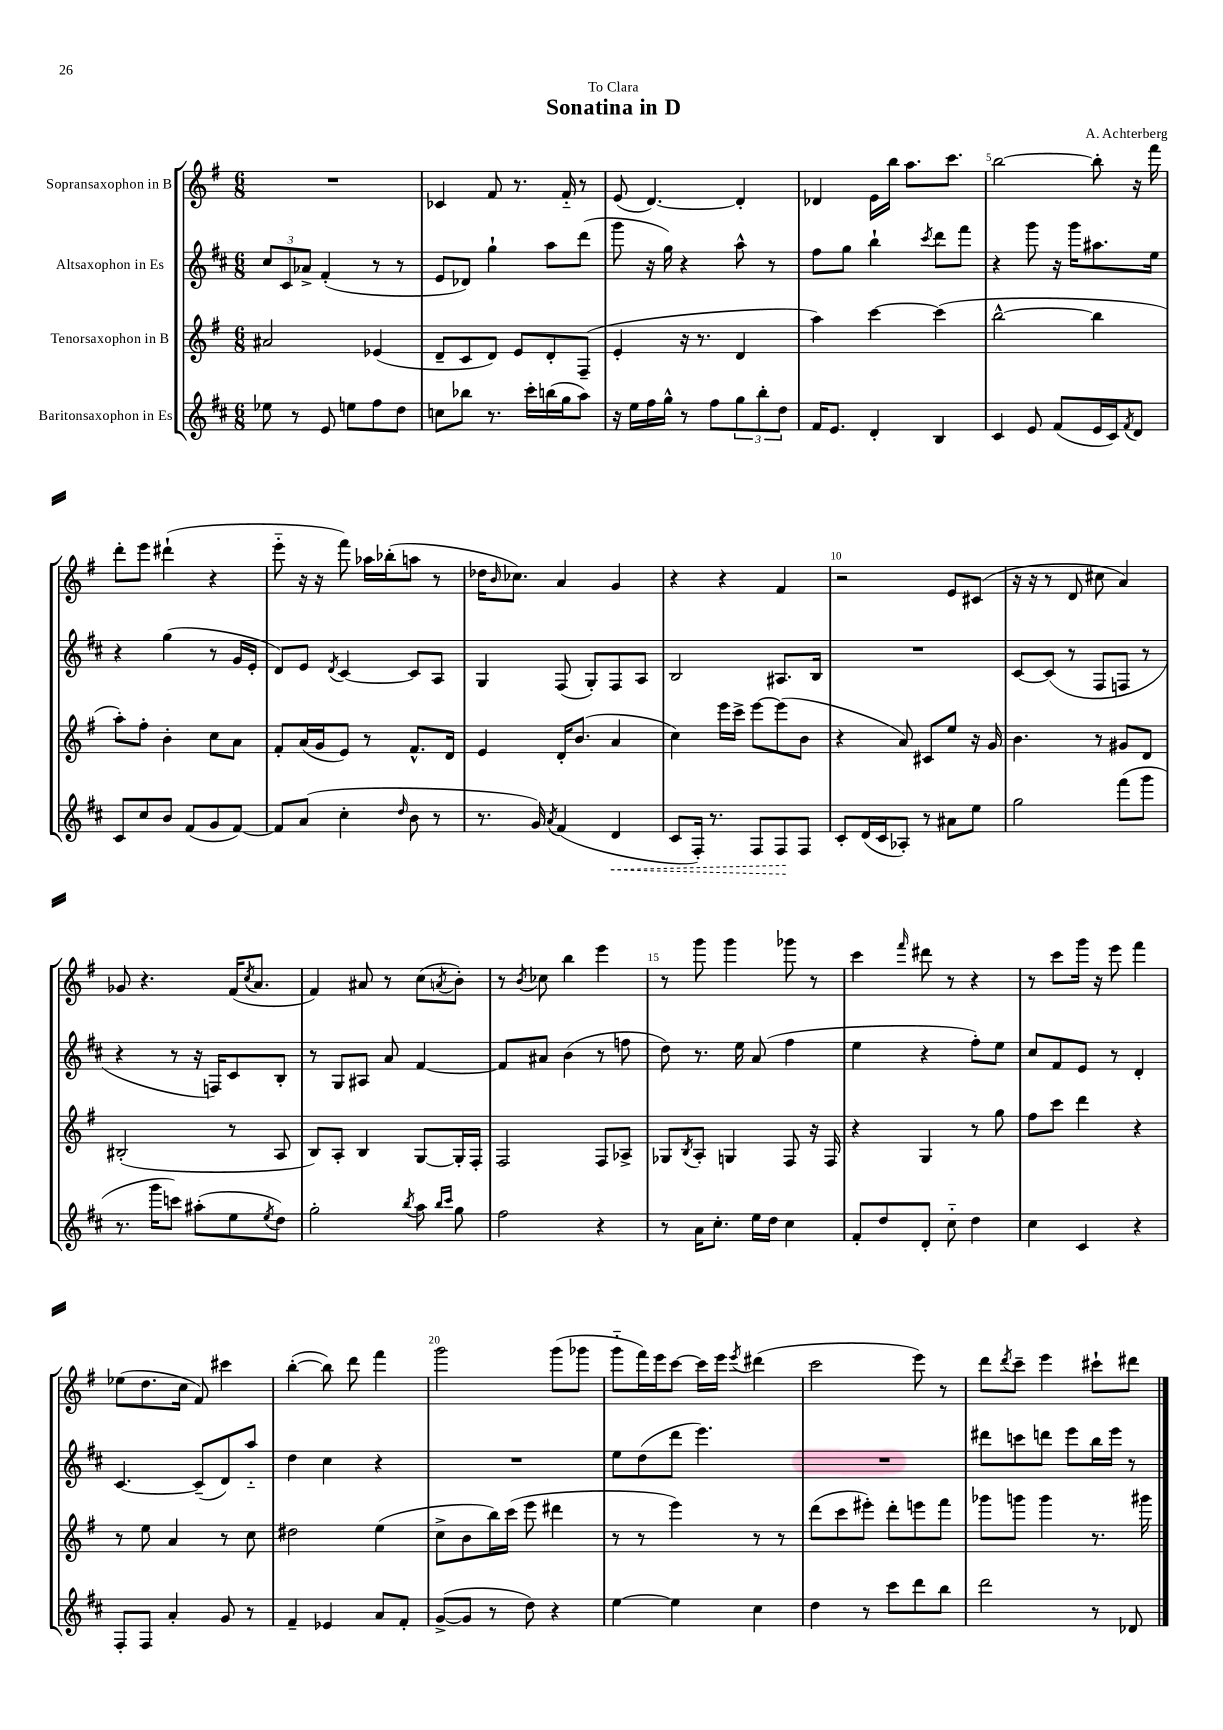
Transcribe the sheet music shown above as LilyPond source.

\header { title = "Sonatina in D" composer = "A. Achterberg" dedication = "To Clara" }
<<
\new StaffGroup <<
\new Staff = "s0" \with { instrumentName = "Sopransaxophon in B" } {
    \clef treble \key g \major \numericTimeSignature \time 6/8
    R2. |
    ces'4 fis'8 r8. fis'16-_ r8 |
    e'8( d'4.~) d'4-. |
    des'4 e'16 b''16 a''8. c'''8. |
    b''2~ b''8-. r16 fis'''16 |
    d'''8-. e'''8 dis'''4-!( r4 |
    e'''8-_ r16 r16 fis'''8) aes''16 bes''16-.( a''8 r8 |
    des''16 \grace { b'16 } ces''8.) a'4 g'4 |
    r4 r4 fis'4 |
    r2 e'8 cis'8( |
    r16 r16 r8 d'8 cis''8 a'4) |
    ges'8 r4. fis'16( \acciaccatura { c''8 } a'8. |
    fis'4) ais'8 r8 c''8( \acciaccatura { a'8 } b'8-.) |
    r8 \acciaccatura { b'8 } ces''8 b''4 e'''4 |
    r8 g'''8 g'''4 ges'''8 r8 |
    c'''4 \grace { fis'''16 } dis'''8 r8 r4 |
    r8 c'''8 g'''16 r16 e'''8 fis'''4 |
    ees''8( d''8. c''16 fis'8) cis'''4 |
    b''4~-.( b''8) d'''8 fis'''4 |
    g'''2 g'''8( ges'''8 |
    g'''8-_ fis'''16) e'''16 c'''8~ c'''16 e'''16 \acciaccatura { e'''8 } dis'''4( |
    c'''2 e'''8) r8 |
    d'''8 \acciaccatura { d'''8 } c'''8-- e'''4 cis'''8-! dis'''8 \bar "|." |
}
\new Staff = "s1" \with { instrumentName = "Altsaxophon in Es" } {
    \clef treble \key d \major \numericTimeSignature \time 6/8
    \tuplet 3/2 { cis''8 cis'8 aes'8-> } fis'4-.( r8 r8 |
    e'8 des'8) g''4-! a''8 d'''8( |
    g'''8 r16 g''16) r4 a''8-^ r8 |
    fis''8 g''8 b''4-! \acciaccatura { cis'''8 } d'''8 fis'''8 |
    r4 g'''8 r16 g'''16 ais''8. e''16 |
    r4 g''4( r8 g'16 e'16-. |
    d'8) e'8 \acciaccatura { d'8 } cis'4~ cis'8 a8 |
    g4 fis8( g8-.) fis8 a8 |
    b2 ais8. b16 |
    R2. |
    cis'8~ cis'8( r8 fis8 f8 r8 |
    r4 r8 r16 f16) cis'8 b8-. |
    r8 g8 ais8 a'8 fis'4~ |
    fis'8 ais'8 b'4( r8 f''8 |
    d''8) r8. e''16 a'8( fis''4 |
    e''4 r4 fis''8-.) e''8 |
    cis''8 fis'8 e'8 r8 d'4-. |
    cis'4.~ cis'8--( d'8) a''8-_ |
    d''4 cis''4 r4 |
    R2. |
    e''8 d''8( d'''8 e'''4.) |
    R2. |
    dis'''8 c'''8 d'''8 e'''8 b''16 e'''16 r8 \bar "|." |
}
\new Staff = "s2" \with { instrumentName = "Tenorsaxophon in B" } {
    \clef treble \key g \major \numericTimeSignature \time 6/8
    ais'2 ees'4( |
    d'8-- c'8 d'8) e'8 d'8-. fis8--( |
    e'4-. r16 r8. d'4 |
    a''4) c'''4~ c'''4( |
    b''2~-^ b''4 |
    a''8-.) fis''8-. b'4-. c''8 a'8 |
    fis'8-. a'16( g'16 e'8) r8 fis'8.-^ d'16 |
    e'4 d'16-. b'8.( a'4 |
    c''4) e'''16 c'''16-> e'''8~ e'''8( b'8 |
    r4 a'8) cis'8 e''8 r16 g'16 |
    b'4. r8 gis'8 d'8 |
    bis2-.( r8 a8 |
    b8) a8-. b4 g8~ g16-. fis16-. |
    fis2 fis8 aes8-> |
    ges8 \acciaccatura { b8 } a8-. g4 fis8 r16 fis16 |
    r4 g4 r8 g''8 |
    fis''8 c'''8 d'''4 r4 |
    r8 e''8 a'4 r8 c''8 |
    dis''2 e''4( |
    c''8-> b'8 b''16) c'''16( e'''8 dis'''4 |
    r8 r8 e'''4) r8 r8 |
    d'''8( c'''8 eis'''8-.) d'''8-. e'''8 fis'''8 |
    ges'''8 g'''8 g'''4 r8. gis'''16 \bar "|." |
}
\new Staff = "s3" \with { instrumentName = "Baritonsaxophon in Es" } {
    \clef treble \key d \major \numericTimeSignature \time 6/8
    ees''8 r8 e'8 e''8 fis''8 d''8 |
    c''8 bes''8 r8. cis'''16-. b''16( g''16 a''8) |
    r16 e''16 fis''16 g''16-^ r8 fis''8 \tuplet 3/2 { g''8 b''8-. d''8 } |
    fis'16 e'8. d'4-. b4 |
    cis'4 e'8 fis'8( e'16 cis'16) \acciaccatura { fis'8 } d'8 |
    cis'8 cis''8 b'8 fis'8( g'8 fis'8~) |
    fis'8 a'8( cis''4-. \grace { d''16 } b'8 r8 |
    r8. g'16) \acciaccatura { a'8 } fis'4( \once \override Hairpin.style = #'dashed-line d'4\< |
    cis'8 fis16-.) r8. fis8 fis8\! fis8 |
    cis'8-. d'16( cis'16 aes8-.) r8 ais'8 e''8 |
    g''2 fis'''8( g'''8 |
    r8. g'''16 c'''8) ais''8-.( e''8 \acciaccatura { e''8 } d''8) |
    g''2-. \acciaccatura { b''8 } a''8 \grace { b''16 cis'''16 } g''8 |
    fis''2 r4 |
    r8 a'16 cis''8.-. e''16 d''16 cis''4 |
    fis'8-. d''8 d'8-. cis''8-_ d''4 |
    cis''4 cis'4 r4 |
    fis8-. fis8 a'4-. g'8 r8 |
    fis'4-- ees'4 a'8 fis'8-. |
    g'8~->( g'8 r8 d''8) r4 |
    e''4~ e''4 cis''4 |
    d''4 r8 cis'''8 d'''8 b''8 |
    d'''2 r8 des'8 \bar "|." |
}
>>
>>
\layout { \context { \Score \override BarNumber.break-visibility = ##(#f #t #t) barNumberVisibility = #(every-nth-bar-number-visible 5) } }
